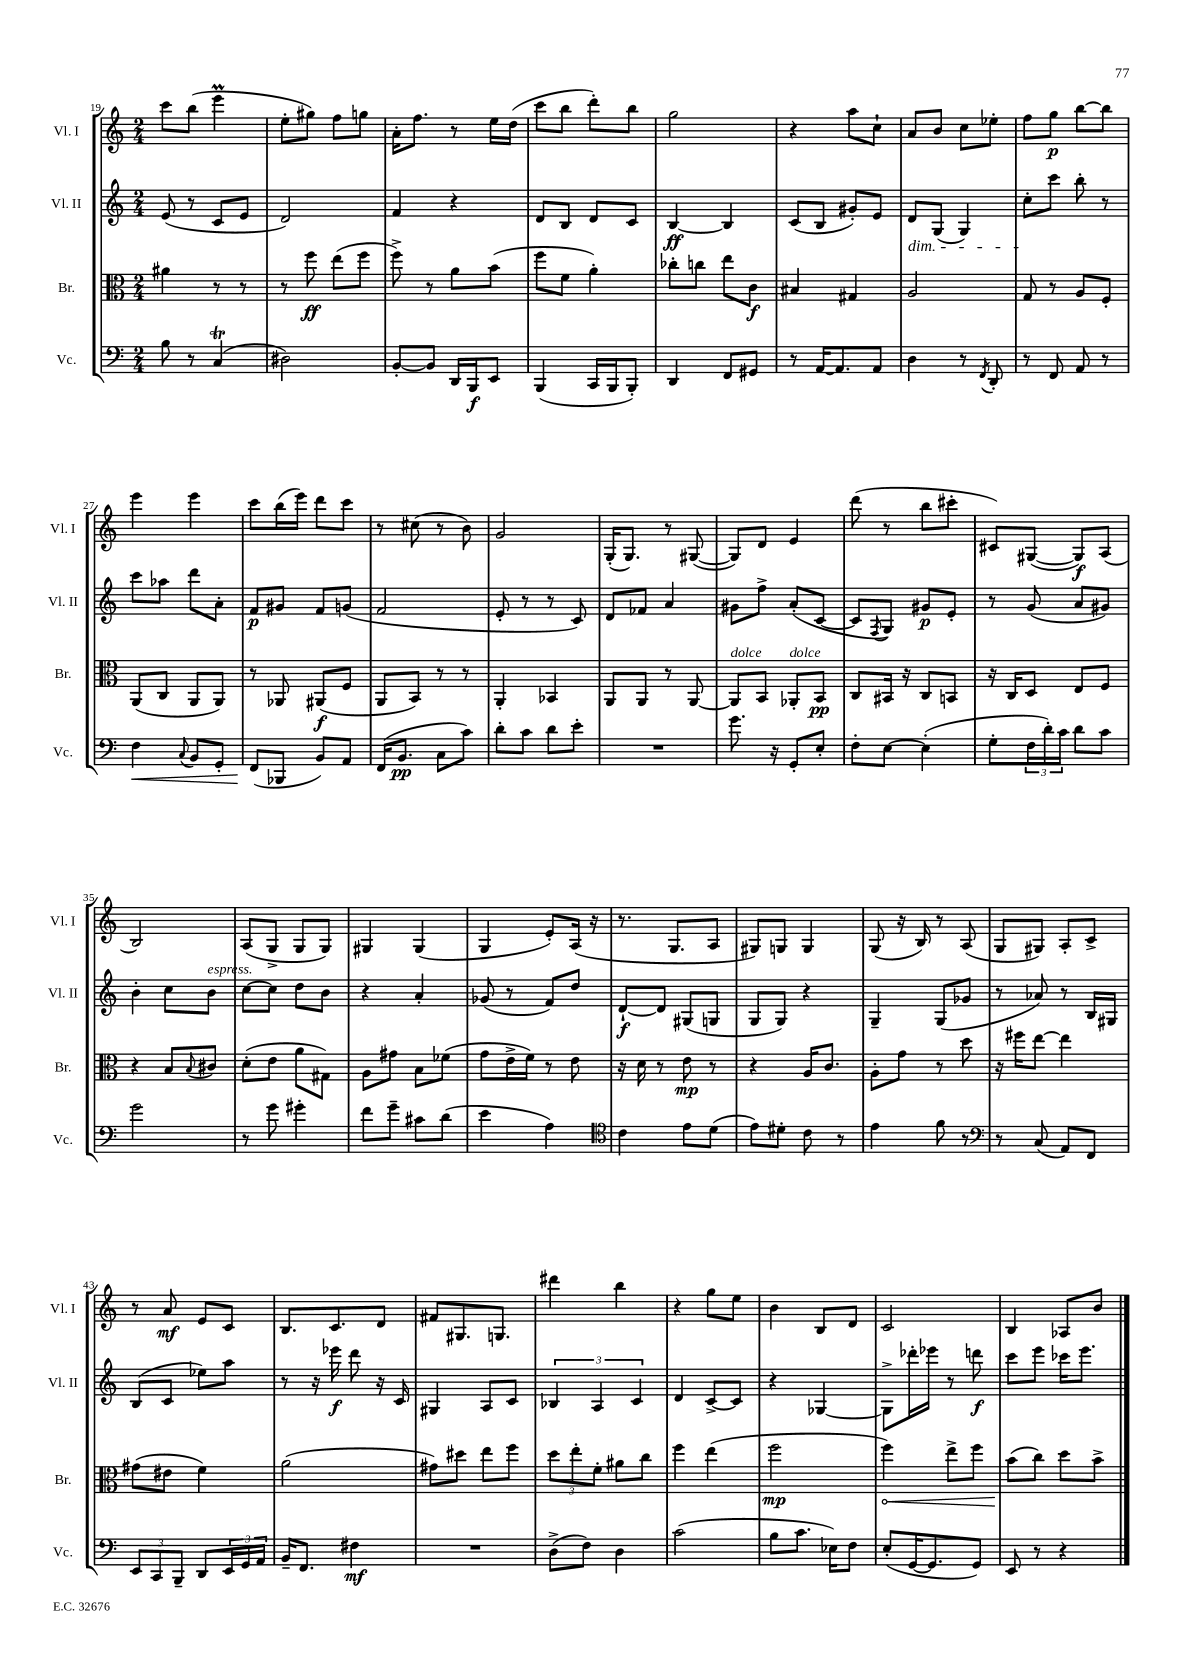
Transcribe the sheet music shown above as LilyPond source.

<<
\new StaffGroup <<
\new Staff = "s0" \with { instrumentName = "Vl. I" shortInstrumentName = "Vl. I" } {
    \clef treble \key c \major \numericTimeSignature \time 2/4
    c'''8 b''8( e'''4\prall |
    e''8-. gis''8) f''8 g''8 |
    a'16-. f''8. r8 e''16 d''16( |
    c'''8 b''8 d'''8-.) b''8 |
    g''2 |
    r4 a''8 c''8-! |
    a'8 b'8 c''8 ees''8-. |
    f''8 g''8\p b''8~ b''8 |
    e'''4 e'''4 |
    c'''8 b''16( e'''16) d'''8 c'''8 |
    r8 cis''8( r8 b'8) |
    g'2 |
    g16-.( g8.) r8 gis8~( |
    gis8) d'8 e'4 |
    d'''8( r8 b''8 cis'''8-. |
    cis'8) gis8~( gis8\f) a8( |
    b2) |
    a8( g8-> g8 g8) |
    gis4 gis4( |
    g4 e'8-.) a16( r16 |
    r8. g8. a8 |
    gis8) g8 g4 |
    g8( r16 b16) r8 a8( |
    g8 gis8) a8-. c'8-> |
    r8 a'8\mf e'8 c'8 |
    b8. c'8. d'8 |
    fis'8 gis8. g8. |
    dis'''4 b''4 |
    r4 g''8 e''8 |
    b'4 b8 d'8 |
    c'2 |
    b4 aes8 b'8 \bar "|." |
}
\new Staff = "s1" \with { instrumentName = "Vl. II" shortInstrumentName = "Vl. II" } {
    \clef treble \key c \major \numericTimeSignature \time 2/4
    e'8( r8 c'8 e'8 |
    d'2) |
    f'4 r4 |
    d'8 b8 d'8 c'8 |
    b4~\ff b4 |
    c'8( b8 gis'8-.) e'8 |
    d'8\dim g8( g4) |
    c''8-.\! c'''8 b''8-. r8 |
    c'''8 aes''8 d'''8 a'8-. |
    f'8\p gis'8 f'8 g'8( |
    f'2 |
    e'8-. r8 r8 c'8) |
    d'8 fes'8 a'4 |
    gis'8 f''8-> a'8-.( c'8~ |
    c'8 \acciaccatura { f8 } g8) gis'8\p e'8-. |
    r8 g'8( a'8 gis'8) |
    b'4-. c''8 b'8^\markup { \italic "espress." } |
    c''8~ c''8 d''8 b'8 |
    r4 a'4-. |
    ges'8( r8 f'8) d''8 |
    d'8~-!\f d'8 gis8( g8 |
    g8 g8) r4 |
    g4-- g8( ges'8 |
    r8 aes'8) r8 b16 gis16 |
    b8( c'8 ees''8) a''8 |
    r8 r16 ees'''16\f d'''8 r16 c'16 |
    gis4 a8 c'8 |
    \tuplet 3/2 { bes4 a4 c'4 } |
    d'4 c'8~-> c'8 |
    r4 ges4~ |
    ges8-> des'''16-. ees'''16 r8 d'''8\f |
    c'''8 e'''8 ces'''16 e'''8. \bar "|." |
}
\new Staff = "s2" \with { instrumentName = "Br." shortInstrumentName = "Br." } {
    \clef alto \key c \major \numericTimeSignature \time 2/4
    ais'4 r8 r8 |
    r8 f''8\ff e''8( f''8 |
    f''8->) r8 a'8 b'8( |
    f''8 f'8 a'4-.) |
    ces''8-. c''8 e''8 c'8\f |
    bis4 gis4 |
    a2 |
    g8 r8 a8 f8-. |
    a,8( c8 a,8 a,8) |
    r8 aes,8 ais,8\f( f8 |
    a,8 b,8) r8 r8 |
    a,4-. bes,4 |
    a,8 a,8 r8 a,8~ |
    a,8^\markup { \italic "dolce" } b,8 aes,8-.^\markup { \italic "dolce" } b,8\pp |
    c8 bis,16 r16 c8 b,8 |
    r16 c16 d8 e8 f8 |
    r4 b8 \appoggiatura { b8 } cis'8 |
    d'8-.( e'8 a'8 gis8) |
    a8 gis'8 b8 fes'8( |
    g'8 e'16-> f'16) r8 e'8 |
    r16 d'16 r8 e'8\mp r8 |
    r4 a16 c'8. |
    a8-. g'8 r8 d''8 |
    r16 fis''16 e''8~ e''4 |
    gis'8( eis'8 f'4) |
    a'2( |
    gis'8) dis''8 e''8 f''8 |
    \tuplet 3/2 { d''8 e''8-. f'8-. } ais'8 c''8 |
    f''4 e''4( |
    f''2\mp |
    \once \override Hairpin.circled-tip = ##t f''4\<) e''8-> f''8 |
    b'8\!( c''8) d''8 b'8-> \bar "|." |
}
\new Staff = "s3" \with { instrumentName = "Vc." shortInstrumentName = "Vc." } {
    \clef bass \key c \major \numericTimeSignature \time 2/4
    b8 r8 c4\trill( |
    dis2) |
    b,8~-. b,8 d,16 b,,16\f e,8 |
    b,,4( c,16 b,,16 b,,8-.) |
    d,4 f,8 gis,8 |
    r8 a,16~ a,8. a,8 |
    d4 r8 \acciaccatura { f,8 } d,8-. |
    r8 f,8 a,8 r8 |
    f4\< \appoggiatura { c8 } b,8 g,8-. |
    f,8\!( bes,,8 b,8) a,8 |
    f,16( b,8.\pp c8 c'8) |
    d'8-. c'8 d'8 e'8-. |
    R2 |
    g'8. r16 g,8-. e8-. |
    f8-. e8~ e4-.( |
    g8-. \tuplet 3/2 { f16 d'16-.) c'16 } d'8 c'8 |
    g'2 |
    r8 g'8 gis'4-. |
    f'8 g'8-- cis'8 d'8( |
    e'4 a4) |
    \clef tenor c'4 e'8 d'8( |
    e'8) dis'8-. c'8 r8 |
    e'4 f'8 r8 |
    \clef bass r8 c8( a,8) f,8 |
    \tuplet 3/2 { e,8 c,8 b,,8-- } d,8 \tuplet 3/2 { e,16 g,16 a,16 } |
    b,16-- f,8. fis4\mf |
    R2 |
    d8->( f8) d4 |
    c'2( |
    b8 c'8. ees16) f8 |
    e8-.( g,16~ g,8. g,8) |
    e,8 r8 r4 \bar "|." |
}
>>
>>
\layout { \context { \Score currentBarNumber = #19 } }
